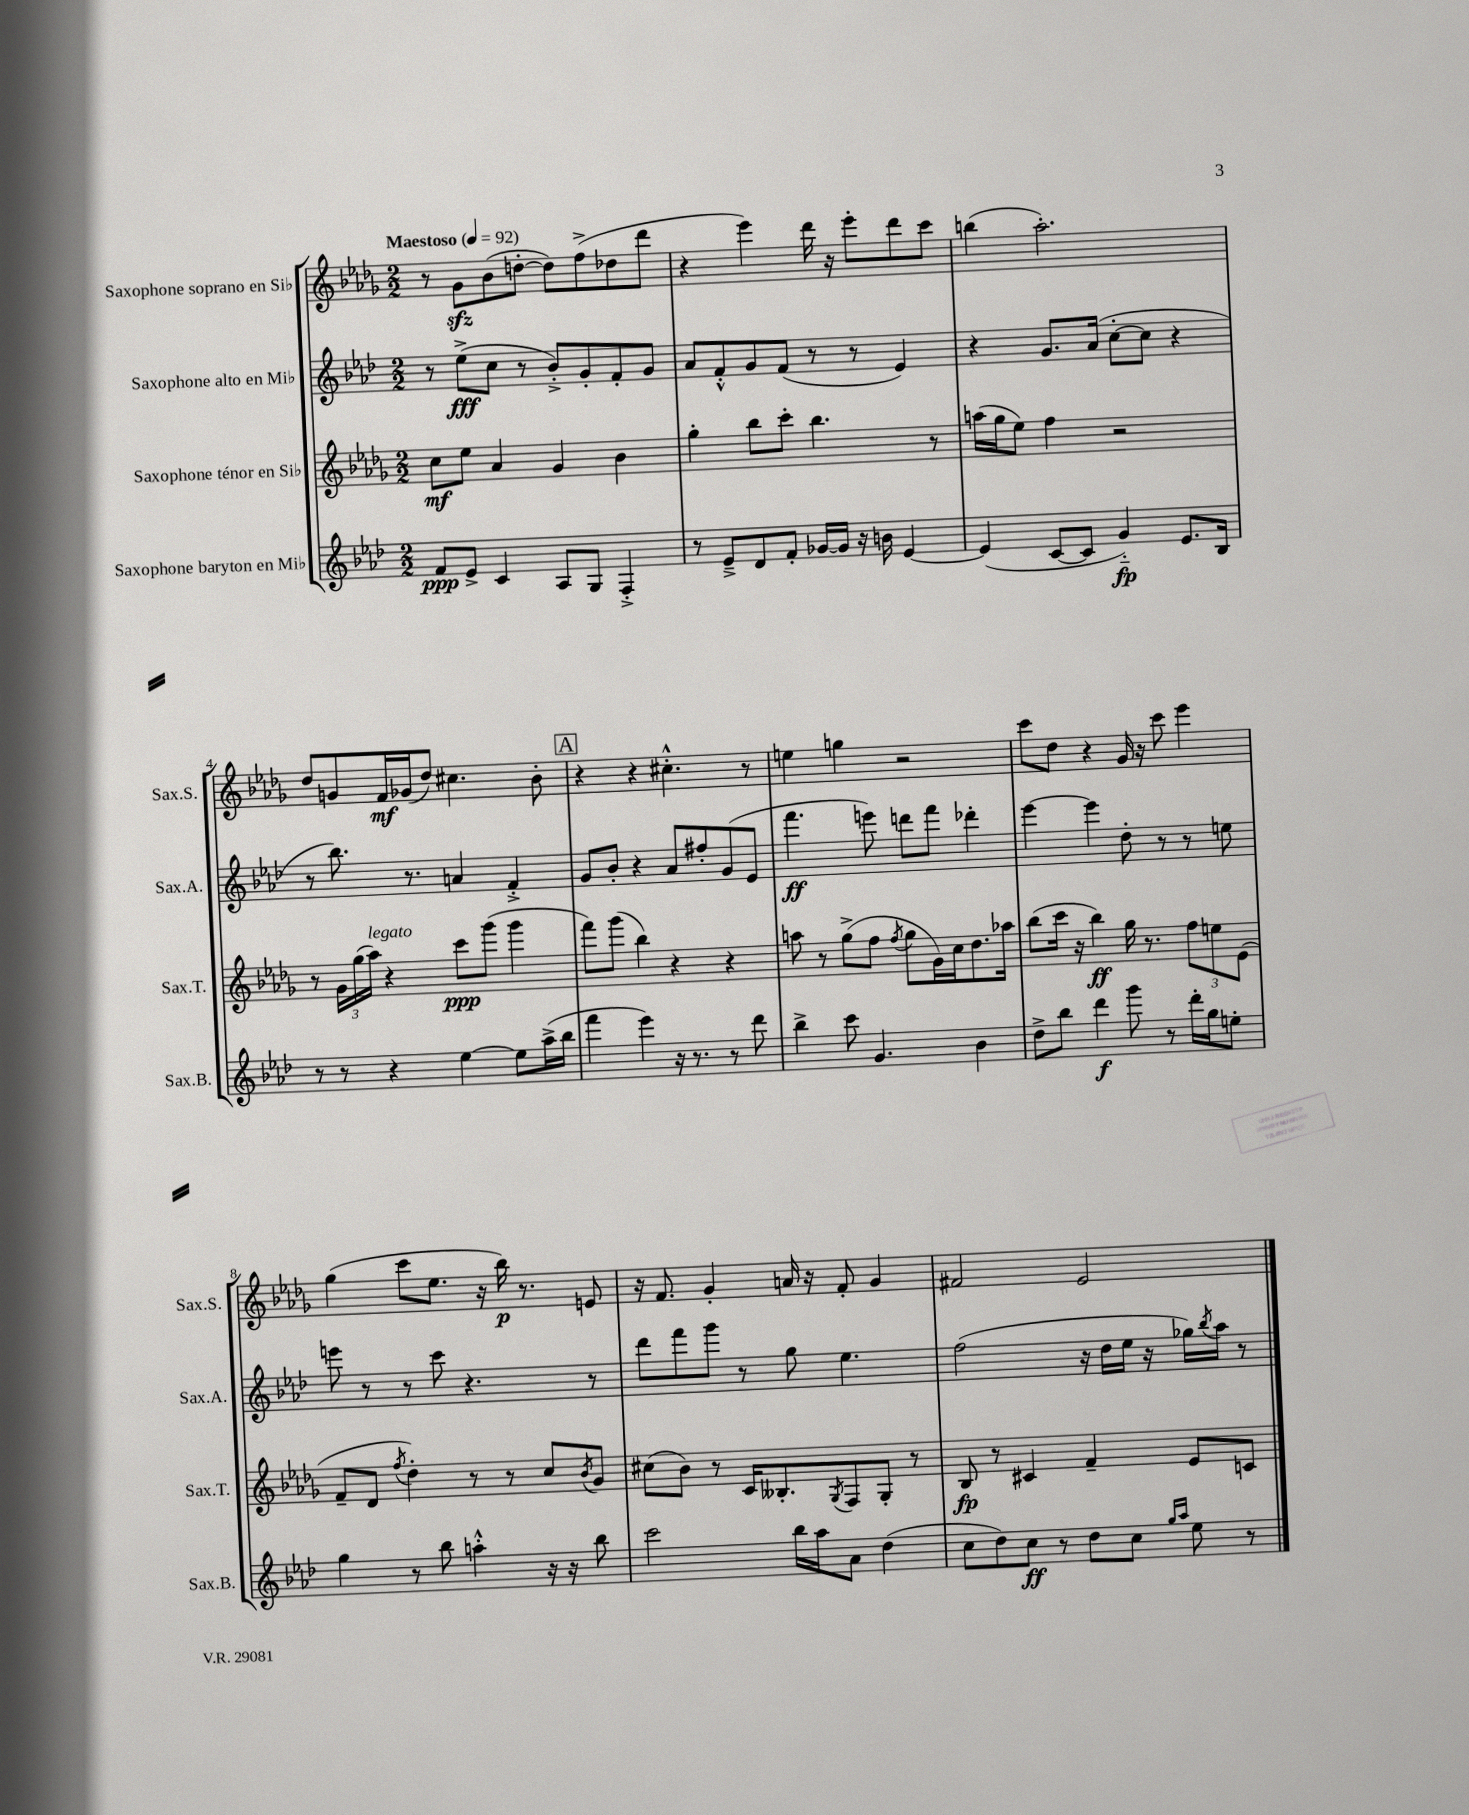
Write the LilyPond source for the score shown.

<<
\new StaffGroup <<
\new Staff = "s0" \with { instrumentName = "Saxophone soprano en Sib" shortInstrumentName = "Sax.S." } {
    \clef treble \key des \major \numericTimeSignature \time 2/2 \tempo "Maestoso" 4 = 92
    r8 ges'8\sfz bes'8( d''8~-. d''8) f''8->( des''8 des'''8 |
    r4 ees'''4) des'''16 r16 ees'''8-. des'''8 c'''8 |
    b''4( aes''2.-.) |
    des''8 g'8 f'16\mf ges'16( des''8) cis''4. bes'8-. |
    \mark \markup { \box "A" } r4 r4 cis''4.-.-^ r8 |
    e''4 g''4 r2 |
    c'''8 des''8 r4 ges'16 r16 c'''8 ees'''4 |
    ges''4( c'''8 ees''8. r16 bes''16\p) r8. e'8 |
    r16 f'8. ges'4-. a'16 r16 f'8-. ges'4 |
    fis'2 ees'2 \bar "|." |
}
\new Staff = "s1" \with { instrumentName = "Saxophone alto en Mib" shortInstrumentName = "Sax.A." } {
    \clef treble \key aes \major \numericTimeSignature \time 2/2
    r8 ees''8->\fff( c''8 r8 bes'8-.->) g'8-. f'8-. g'8 |
    aes'8 f'8-.-^ g'8 f'8( r8 r8 ees'4) |
    r4 g'8. aes'16( c''8~-. c''8 r4 |
    r8 bes''8.) r8. a'4 f'4-.-> |
    \mark \markup { \box "A" } g'8 bes'8-. r4 aes'8 fis''8-. g'8( ees'8 |
    f'''4.\ff e'''8) d'''8 f'''8 des'''4-. |
    ees'''4~ ees'''4 des''8-. r8 r8 e''8 |
    e'''8 r8 r8 c'''8 r4. r8 |
    des'''8 f'''8 g'''8 r8 g''8 ees''4. |
    f''2( r16 des''16 ees''16 r16 ges''16) \acciaccatura { bes''8 } aes''16 r8 \bar "|." |
}
\new Staff = "s2" \with { instrumentName = "Saxophone ténor en Sib" shortInstrumentName = "Sax.T." } {
    \clef treble \key des \major \numericTimeSignature \time 2/2
    c''8\mf ees''8 aes'4 ges'4 bes'4 |
    ges''4-. bes''8 c'''8-. bes''4. r8 |
    a''16( ges''16 ees''8) f''4 r2 |
    r8 \tuplet 3/2 { ges'16 ges''16( aes''16^\markup { \italic "legato" }) } r4 c'''8\ppp ges'''8( ges'''4 |
    \mark \markup { \box "A" } f'''8) ges'''8( bes''4) r4 r4 |
    a''8 r8 ges''8->( f''8 \acciaccatura { f''8 } ges''8 ges'16) c''16 des''8. aes''16 |
    bes''8( c'''16 r16 bes''4\ff) ges''16 r8. \tuplet 3/2 { f''8 e''8 ees'8( } |
    f'8-- des'8 \acciaccatura { f''8 } des''4-.) r8 r8 c''8 \acciaccatura { bes'8 } ges'8 |
    cis''8( bes'8) r8 c'16 beses8.-. \acciaccatura { ges8 } f8 ges8-. r8 |
    bes8\fp r8 cis'4 f'4-- ees'8 c'8 \bar "|." |
}
\new Staff = "s3" \with { instrumentName = "Saxophone baryton en Mib" shortInstrumentName = "Sax.B." } {
    \clef treble \key aes \major \numericTimeSignature \time 2/2
    f'8\ppp ees'8-> c'4 aes8 g8 f4-.-> |
    r8 ees'8---> des'8 f'8-. ges'16~ ges'16 r16 b'16 ees'4~ |
    ees'4( c'8~ c'8 g'4-_\fp) ees'8. bes16 |
    r8 r8 r4 ees''4~ ees''8 aes''16->( bes''16 |
    \mark \markup { \box "A" } f'''4 ees'''4) r16 r8. r8 des'''8 |
    bes''4-> c'''8 g'4. bes'4 |
    des''8-> bes''8 des'''4\f g'''8 r8 des'''16-. g''16 e''8-. |
    g''4 r8 bes''8 a''4-.-^ r16 r16 bes''8 |
    c'''2 bes''16 aes''16 aes'8 des''4( |
    c''8 des''8) c''8\ff r8 des''8 c''8 \grace { g''16 aes''16 } ees''8 r8 \bar "|." |
}
>>
>>
